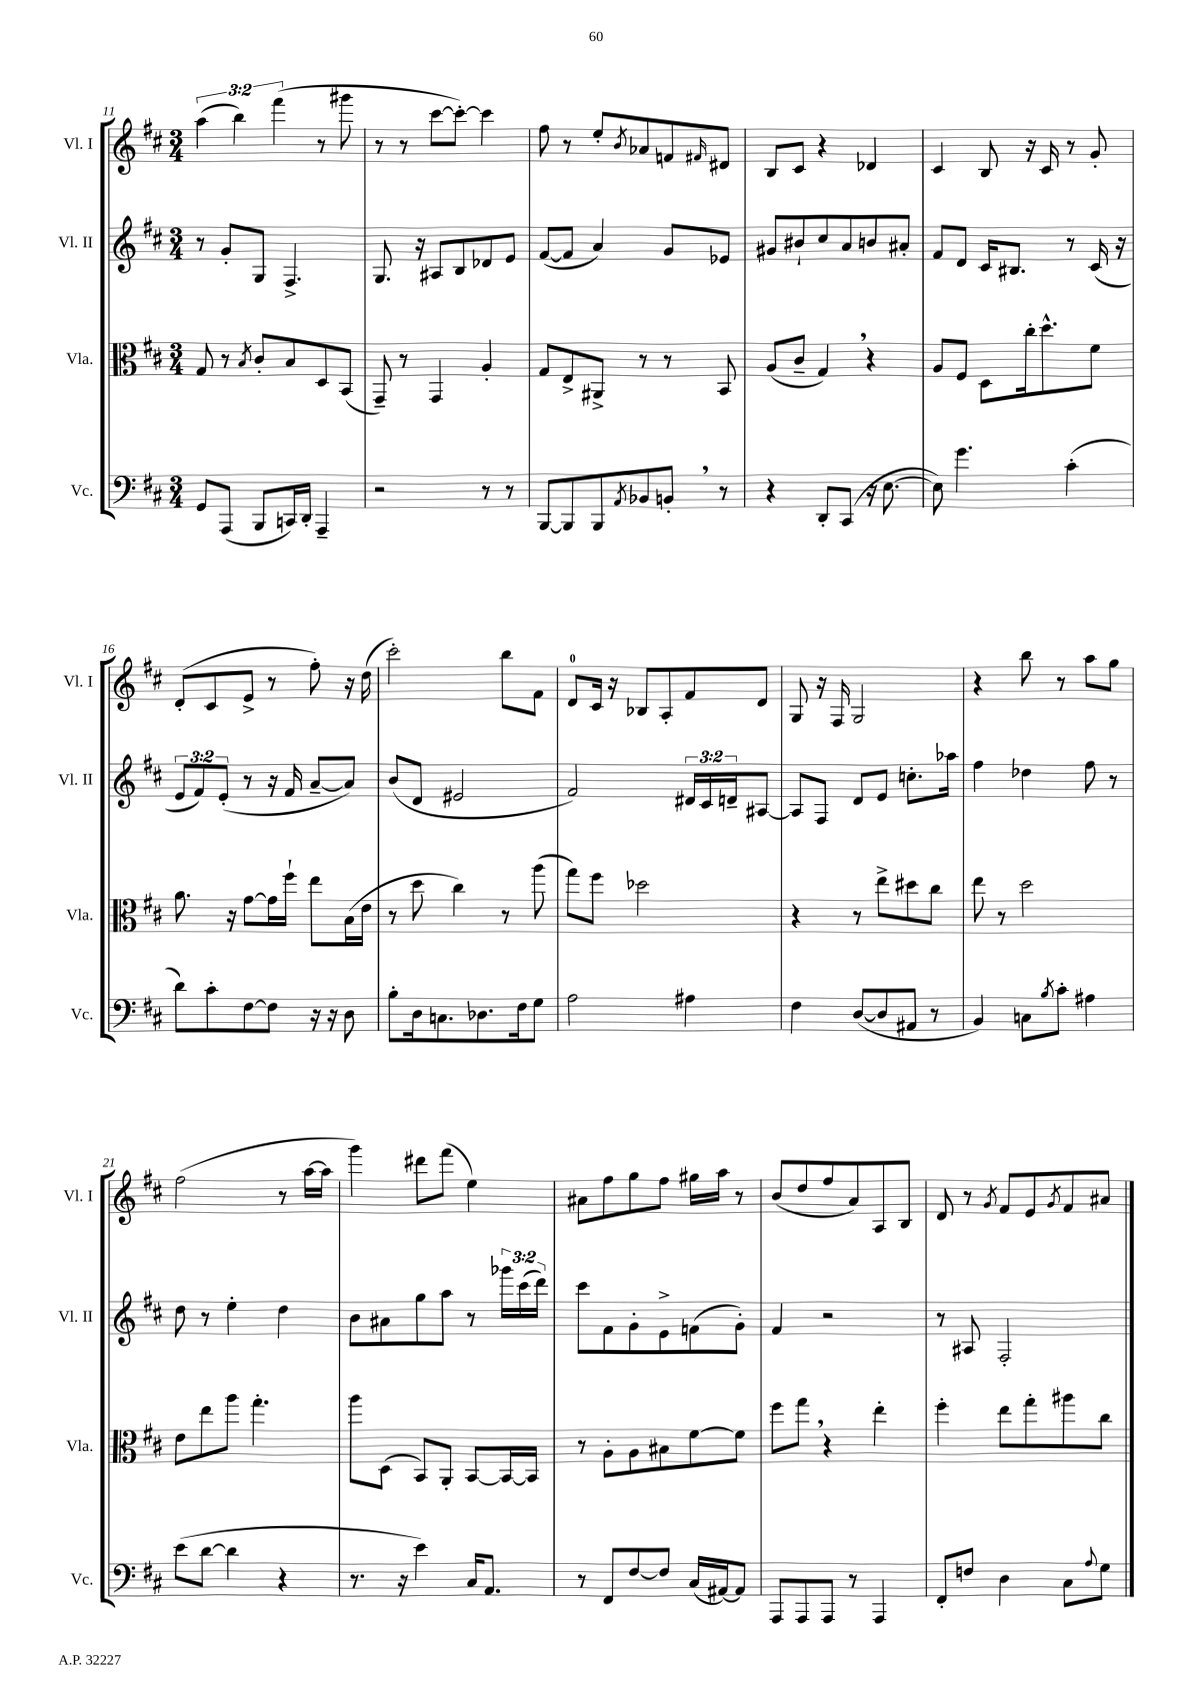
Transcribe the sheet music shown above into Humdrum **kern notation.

**kern	**kern	**kern	**kern
*staff4	*staff3	*staff2	*staff1
*clefF4	*clefC3	*clefG2	*clefG2
*k[f#c#]	*k[f#c#]	*k[f#c#]	*k[f#c#]
*M3/4	*M3/4	*M3/4	*M3/4
8GG/L	8G/	8r	(6aa\
(8AAA/J	8r	8g'/L	.
.	.	.	6bb\)
.	8qB/	.	.
8BBB/L	8c#'/L	8G/J	.
.	.	.	(6fff#\
16CC/L)	8B/	4.F#^/	.
16DD'/JJ	.	.	.
4AAA~/	8D/	.	8r
.	(8BB/J	.	8ggg#\
=	=	=	=
2r	8GG~/)	8.G/	8r
.	8r	.	8r
.	.	16r	.
.	4GG/	8A#/L	[8ccc#\L
.	.	8B/	8ccc#'\_J)
8r	4A'/	8d-/	4ccc#\]
8r	.	8e/J	.
=	=	=	=
[8BBB/L	8G/L	([8f#/L	8ff#\
8BBB/]	8E^/	8f#/]J	8r
8BBB/	8AA#^/J	4a/)	8ee'/L
8qAA/	.	.	8qb/
8BB-/	8r	.	8a-/
8BB'/J	8r	8g/L	8f/
.	.	.	16qqf#/
8r	8BB/	8e-/J	8d#/J
=	=	=	=
4r	(8A/L	8g#/L	8B/L
.	8c#~/J	8b#`/	8c#/J
8DD'/L	4G/)	8cc#/	4r
(8CC#/J	.	8a/	.
16r	4r	8b/	4d-/
[8.E\	.	.	.
.	.	8a#'/J	.
=	=	=	=
8E\])	8A/L	8f#/L	4c#/
4.g\	8F#/J	8d/J	.
.	8D\L	16c#/LK	8B/
.	.	8.B#/J	.
.	16cc#'\k	.	16r
.	8.dd^^\	.	16c#/
(4c#'\	.	8r	8r
.	8f#\J	(16c#/	8g'/
.	.	16r	.
=	=	=	=
8d\L)	8.a\	12e/L	(8d'/L
.	.	12f#/)	.
8c#'\	.	.	8c#/
.	.	(12e'/J	.
.	16r	.	.
[8F#\	[8g\L	8r	8e^/J
8F#\]J	16g\]L	16r	8r
.	16ff#`\JJ	16f#/	.
16r	8ee\L	[8a~/L	8ff#'\)
16r	.	.	.
8D\	(16B\L	8a/]J)	16r
.	16e\JJ	.	(16dd\
=	=	=	=
8B'\L	8r	(8b/L	2ccc#'\)
16D\k	8dd\	8d/J	.
8.C\	.	.	.
.	4cc#\)	2e#/	.
8.D-\	.	.	.
.	8r	.	8bb\L
16F#\k	.	.	.
8G\J	(8aa\	.	8f#\J
=	=	=	=
2A\	8gg\L)	2f#/)	8d/L
.	8ff#\J	.	16c#/Jk
.	.	.	16r
.	2dd-\	.	8B-/L
.	.	.	8A'/
4A#\	.	24d#/LL	8f#/
.	.	24c#/	.
.	.	24d~/J	.
.	.	[8A#/J	8d/J
=	=	=	=
4F#\	4r	8A#/]L	8G/
.	.	8F#/J	16r
.	.	.	16F#/
([8D/L	8r	8d/L	2G/
8D/]	8ee^\L	8e/J	.
8AA#/J	8dd#\	8.cc'\L	.
8r	8cc#\J	.	.
.	.	16aa-\Jk	.
=	=	=	=
4BB/)	8ee\	4ff#\	4r
.	8r	.	.
8C\L	2dd\	4dd-\	8bb\
8qB/	.	.	.
8c#'\J	.	.	8r
4A#\	.	8ff#\	8aa\L
.	.	8r	8gg\J
=	=	=	=
(8e\L	8e\L	8dd\	(2ff#\
[8d\J	8ee\	8r	.
4d\]	8aa\J	4ee'\	.
.	4.gg'\	.	.
4r	.	4dd\	8r
.	.	.	[16aa\LL
.	.	.	16aa\]JJ
=	=	=	=
8.r	8aa\L	8b\L	4ggg\)
.	(8D\J	8a#\	.
16r	.	.	.
4e\)	8BB/L)	8gg\	8ddd#\L
.	8AA'/J	8aa\J	(8fff#\J
16C#/LK	[8BB/L	8r	4ee\)
8.AA/J	.	.	.
.	16BB/_L	24ggg-\LL	.
.	.	(24ccc#\	.
.	16BB/]JJ	.	.
.	.	24ddd\JJ)	.
=	=	=	=
8r	8r	8ccc#\L	8a#\L
8FF#/L	8A'\L	8f#\	8ff#\
[8F#/	8A\	8g'\	8gg\
8F#/]J	8B#\	8e^\	8ff#\J
(16C#/LL	[8f#\	(8f\	16gg#\LL
[16AA#/J)	.	.	16aa\JJ
8AA#/]J	8f#\]J	8g'\J)	8r
=	=	=	=
8AAA/L	8ff#\L	4f#/	(8b/L
8AAA/	8gg\J	.	8dd/
8AAA/J	4r	2r	8ff#/
8r	.	.	8a/)
4AAA/	4ee'\	.	8A/
.	.	.	8B/J
=	=	=	=
8FF#'/L	4ff#'\	8r	8d/
8F/J	.	8A#/	8r
.	.	.	8qg/
4D\	8ee\L	2F#'/	8f#/L
.	8gg'\	.	8e/
.	.	.	8qg/
8C#\L	8aa#\	.	8f#/
8qqA/	.	.	.
8G\J	8cc#\J	.	8a#/J
==	==	==	==
*-	*-	*-	*-
